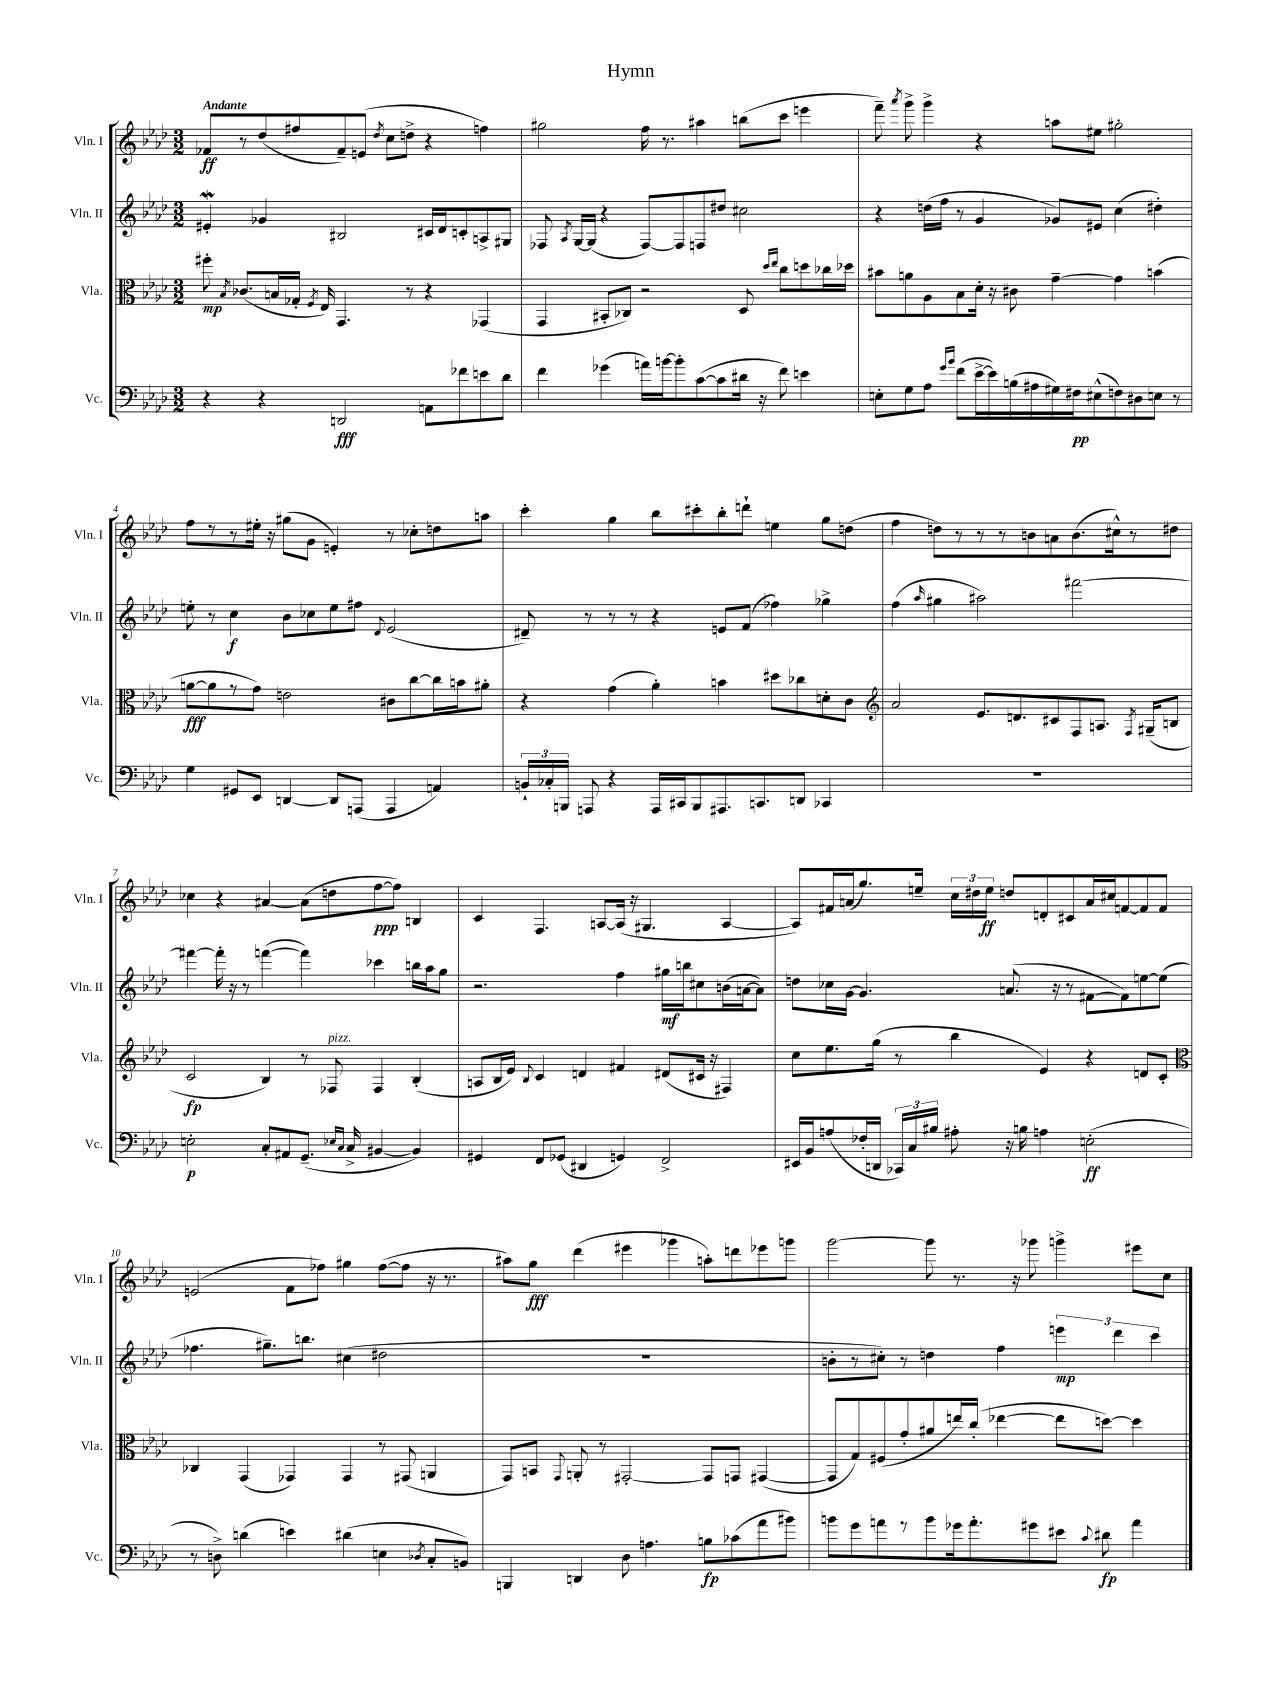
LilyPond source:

\header { title = "Hymn" }
<<
\new StaffGroup <<
\new Staff = "s0" \with { instrumentName = "Vln. I" shortInstrumentName = "Vln. I" } {
    \clef treble \key aes \major \numericTimeSignature \time 3/2 \tempo "Andante"
    \autoBeamOff fes'8[\ff r8 des''8( fis''8 fes'8--) e'8]( \acciaccatura { des''8 } c''8[ d''8]-> r4 f''4) |
    gis''2 f''16 r8. ais''4 b''8[( c'''8] e'''4 |
    f'''8--) \acciaccatura { aes'''8 } g'''8-> g'''4-> r4 a''8[ eis''8] gis''2-. |
    f''8[ r8 r8 eis''16]-. r16 gis''8[( g'8] e'4-.) r8 ces''8[-. d''8 a''8] |
    c'''4-. g''4 bes''8[ cis'''8-. bes''8-. d'''8]-! e''4 g''8[ d''8]( |
    f''4 d''8[) r8 r8 r8 b'8 a'8 b'8.( cis''16-^) r8 dis''8] |
    ces''4 r4 ais'4~ ais'8[( d''8 f''8~\ppp f''8]) b4 |
    c'4 f4. a8[~ a16]( r16 gis4. a4~ |
    a8[) fis'16 a'16( g''8.) e''16]-- \tuplet 3/2 { c''16[ dis''16 e''16]\ff } d''8[ d'8-. cis'8 a'16 cis''16 f'8~ f'8 f'8] |
    e'2( f'8[ fes''8]) gis''4 fes''8[~( fes''8] r16 r8. |
    ais''8[) g''8]\fff des'''4( eis'''4 ges'''4 a''8[-.) d'''8 ees'''8 g'''8] |
    g'''2~ g'''8 r8. r16 ges'''8 g'''4-> eis'''8[ c''8] \bar "|." |
}
\new Staff = "s1" \with { instrumentName = "Vln. II" shortInstrumentName = "Vln. II" } {
    \clef treble \key aes \major \numericTimeSignature \time 3/2
    \autoBeamOff eis'4-.\mordent ges'4 bis2 cis'16[ des'16 c'8-. a8-> gis8] |
    fes8 \acciaccatura { aes8 } g16[~ g16]( r4 fes8[~) fes8 f8 dis''8] cis''2 |
    r4 d''16[( f''16] r8 g'4 ges'8[) eis'8] c''4( dis''4-.) |
    e''8-. r8 c''4\f bes'8[ ces''8 e''8 fis''8] \appoggiatura { des'8 } ees'2( |
    dis'8--) r8 r8 r8 r4 e'8[ f'8]( fes''4) ges''4-> |
    f''4( \grace { aes''16 } gis''4 ais''2) fis'''2~ |
    fis'''4~ fis'''16-. r16 r8 f'''4~( f'''4) ces'''4 b''16[ aes''16 g''8] |
    r2. f''4 gis''16[\mf b''16 cis''8 b'16( a'16~ a'8]) |
    d''8[ ces''16 g'16]~ g'4. a'8.( r16 r8 fis'8[~ fis'8) e''8~ e''8]( |
    fes''4. gis''8.[--) b''8.] cis''4( dis''2 |
    R1. |
    b'8[-. r8 cis''8]-.) r8 d''4 f''4 \tuplet 3/2 { e'''4\mp des'''4 c'''4 } \bar "|." |
}
\new Staff = "s2" \with { instrumentName = "Vla." shortInstrumentName = "Vla." } {
    \clef alto \key aes \major \numericTimeSignature \time 3/2
    \autoBeamOff fis''8-.\mp \acciaccatura { bes8 } ces'8.[( b16 ges16]-. \acciaccatura { f8 } ees16) g,4. r8 r4 ges,4( |
    g,4 bis,8[-. ces8]) r2 des8 \grace { des''16[ ees''16] } c''8[ d''8 ces''16 des''16] |
    bis'8[ a'8 aes8 bes8 des'16]-. r16 cis'8 g'4~-- g'4 b'4( |
    a'8[~\fff a'8 r8 g'8]) e'2 cis'8[ c''8~ c''16 b'16 ais'8]-. |
    r4 g'4( aes'4-.) b'4 dis''8[ ces''8 d'8-. c'8] |
    \clef treble aes'2 ees'8.[ d'8. cis'8 f8 a8.] \acciaccatura { f8 } gis16[--( b8] |
    c'2\fp bes4) r8 fes8^\markup { \italic "pizz." } fes4 bes4-.( |
    a8[ bes16 ees'16]) \appoggiatura { bes8 } c'4 d'4 fis'4 dis'8[( cis'16] r16 fis4) |
    c''8[ ees''8. g''16]( r8 bes''4 ees'4) r4 d'8[ c'8]-. |
    \clef alto ces4 g,4( ges,4) ges,4 r8 gis,8( a,4 |
    g,8[) b,8] \appoggiatura { g,8 } a,8-. r8 gis,2~-. gis,8[ g,8] gis,4~( |
    gis,8[ g8) fis8( g'8-. ais'8 e''16) c''16]-.( ees''4~ ees''8[ d''8]~) d''4 \bar "|." |
}
\new Staff = "s3" \with { instrumentName = "Vc." shortInstrumentName = "Vc." } {
    \clef bass \key aes \major \numericTimeSignature \time 3/2
    \autoBeamOff r4 r4 d,2\fff a,8[ fes'8 e'8 des'8] |
    f'4 ges'4( a'16[) b'16~ b'8-. c'8~( c'8 dis'16] r16 f'8) e'4 |
    e8[-. g8 aes8] \grace { g'16[ bes'16] } f'8[( ees'16~-> ees'16) b16( ais16 gis16) fis16\pp eis8-^( f8) dis8 e8] r8 |
    g4 gis,8[ ees,8] d,4~ d,8[ a,,8]( a,,4 a,4) |
    \tuplet 3/2 { b,16[-! ces16-. b,,16] } a,,8 r4 a,,16[ cis,16 b,,8 ais,,8. c,8. d,8] ces,4 |
    R1. |
    e2-.\p c8[-. ais,8 g,8.]--( \grace { ees16[ c16] } c16-> bis,4~ bis,4) |
    gis,4 f,8[ ges,8]( dis,4 g,4) f,2-> |
    eis,16[ bes,16 a8( fes16-. d,16] \tuplet 3/2 { ces,16[) c16 bis16] } ais8-. r16 b16 a4 e2-.\ff( |
    r8 d8->) d'4( e'4) dis'4( e4 \acciaccatura { des8 } c8[-. b,8]) |
    b,,4 d,4 des8 a4. b8[\fp ces'8( aes'8 bis'8]) |
    b'8[ g'8 a'8 r8 b'8 ges'16 a'8.-. gis'8 eis'8] \appoggiatura { c'8 } dis'8\fp a'4 \bar "|." |
}
>>
>>
